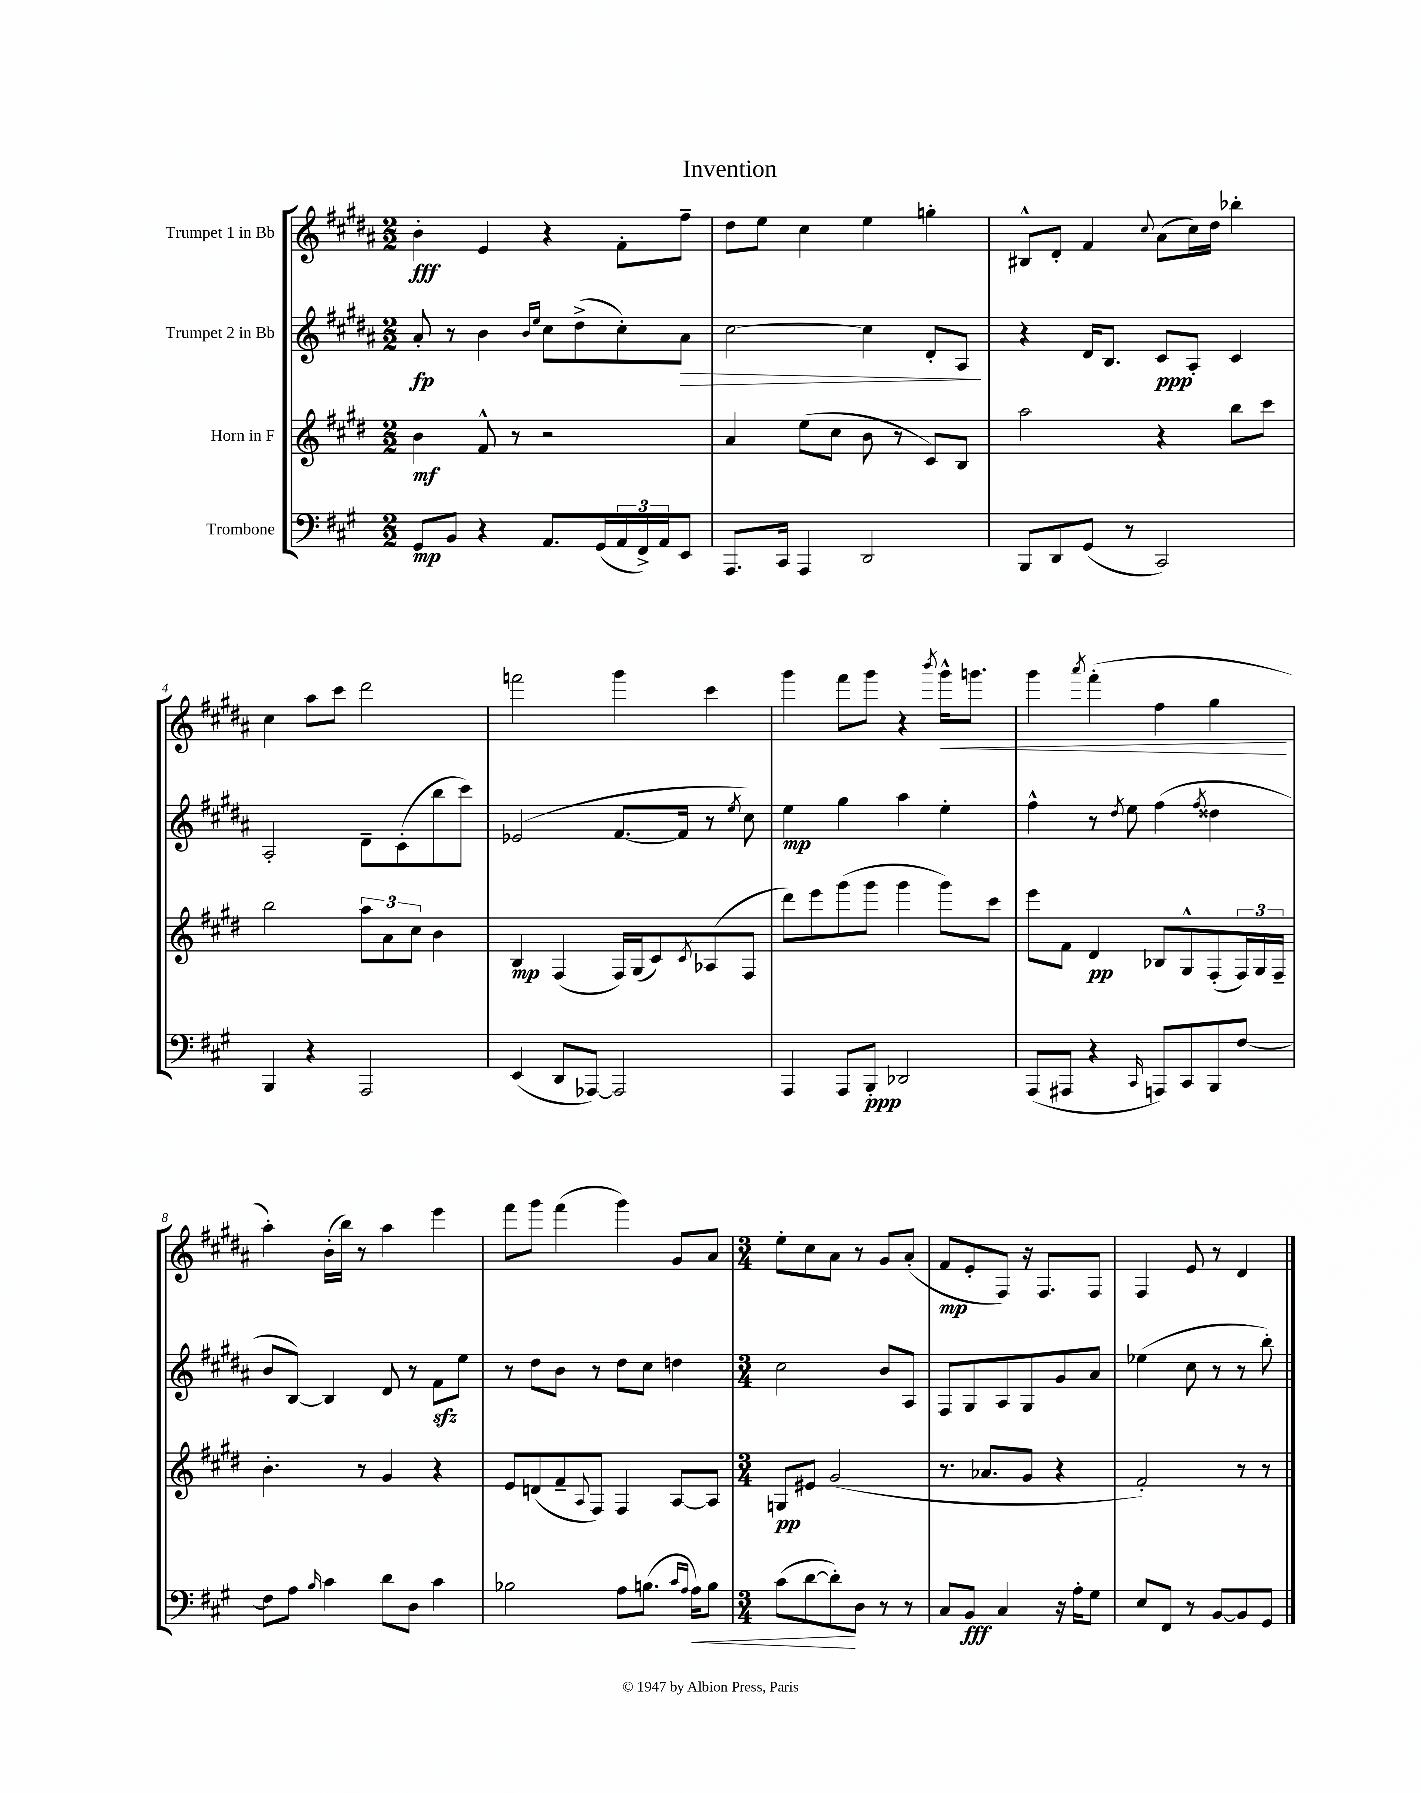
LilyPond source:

\header { title = "Invention" }
<<
\new StaffGroup <<
\new Staff = "s0" \with { instrumentName = "Trumpet 1 in Bb" } {
    \clef treble \key b \major \numericTimeSignature \time 2/2
    b'4-.\fff e'4 r4 fis'8-. fis''8-- |
    dis''8 e''8 cis''4 e''4 g''4-. |
    bis8-^ dis'8-. fis'4 \appoggiatura { cis''8 } ais'8( cis''16) dis''16 bes''4-. |
    cis''4 ais''8 cis'''8 dis'''2 |
    f'''2 gis'''4 cis'''4 |
    gis'''4 fis'''8 gis'''8 r4 \acciaccatura { b'''8 } gis'''16-^\< g'''8. |
    gis'''4 \acciaccatura { ais'''8 } fis'''4-.( fis''4 gis''4\! |
    ais''4-.) b'16-.( b''16) r8 ais''4 e'''4 |
    fis'''8 gis'''8 fis'''4( gis'''4) gis'8 ais'8 |
    \numericTimeSignature \time 3/4 e''8-. cis''8 ais'8 r8 gis'8 ais'8-.( |
    fis'8\mp e'8-. fis8) r16 fis8. fis8 |
    fis4 e'8 r8 dis'4 \bar "|." |
}
\new Staff = "s1" \with { instrumentName = "Trumpet 2 in Bb" } {
    \clef treble \key b \major \numericTimeSignature \time 2/2
    ais'8-.\fp r8 b'4 \grace { b'16 e''16 } cis''8 dis''8->( cis''8-.) ais'8\> |
    cis''2~ cis''4 dis'8-. ais8\! |
    r4 dis'16 b8. cis'8\ppp ais8-. cis'4 |
    ais2-. dis'8-- cis'8-.( b''8 cis'''8) |
    ees'2( fis'8.~ fis'16 r8 \acciaccatura { e''8 } cis''8) |
    e''4\mp gis''4 ais''4 e''4-. |
    fis''4-^ r8 \acciaccatura { dis''8 } e''8 fis''4( \acciaccatura { fis''8 } disis''4 |
    b'8 b8~) b4 dis'8 r8 fis'8\sfz e''8 |
    r8 dis''8 b'8 r8 dis''8 cis''8 d''4 |
    \numericTimeSignature \time 3/4 cis''2 b'8 ais8 |
    fis8 gis8 ais8 gis8 gis'8 ais'8 |
    ees''4( cis''8 r8 r8 b''8-.) \bar "|." |
}
\new Staff = "s2" \with { instrumentName = "Horn in F" } {
    \clef treble \key e \major \numericTimeSignature \time 2/2
    b'4\mf fis'8-^ r8 r2 |
    a'4 e''8( cis''8 b'8 r8 cis'8) b8 |
    a''2 r4 b''8 cis'''8 |
    b''2 \tuplet 3/2 { a''8 a'8 cis''8 } b'4 |
    b4\mp fis4( fis16) gis16( cis'8) \acciaccatura { cis'8 } aes8( fis8 |
    dis'''8) e'''8 gis'''8( gis'''8 gis'''4 gis'''8) cis'''8 |
    e'''8 fis'8 dis'4\pp bes8 gis8-^ fis8-.( \tuplet 3/2 { fis16) gis16 fis16-- } |
    b'4.-. r8 gis'4 r4 |
    e'8 d'8( fis'8-- \appoggiatura { a8 } fis8) fis4 a8~ a8 |
    \numericTimeSignature \time 3/4 g8\pp eis'8 gis'2( |
    r8. aes'8. gis'8 r4 |
    fis'2-.) r8 r8 \bar "|." |
}
\new Staff = "s3" \with { instrumentName = "Trombone" } {
    \clef bass \key a \major \numericTimeSignature \time 2/2
    gis,8\mp b,8 r4 a,8. gis,16( \tuplet 3/2 { a,16 fis,16->) a,16 } e,8 |
    a,,8. cis,16 a,,4 d,2 |
    b,,8 d,8 gis,8( r8 cis,2) |
    b,,4 r4 a,,2 |
    e,4( d,8 aes,,8~) aes,,2 |
    a,,4 a,,8 b,,8-.\ppp des,2 |
    a,,8( ais,,8 r4 \grace { cis,16 } a,,8) cis,8 b,,8 fis8~ |
    fis8 a8 \grace { b16 } cis'4 d'8 d8 cis'4 |
    bes2 a8 b8.( \grace { cis'16 a16 } a16\<) b8 |
    \numericTimeSignature \time 3/4 cis'8( d'8~ d'8-.\!) d8 r8 r8 |
    cis8 b,8\fff cis4 r16 a16-. gis8 |
    e8 fis,8 r8 b,8~ b,8 gis,8 \bar "|." |
}
>>
>>
